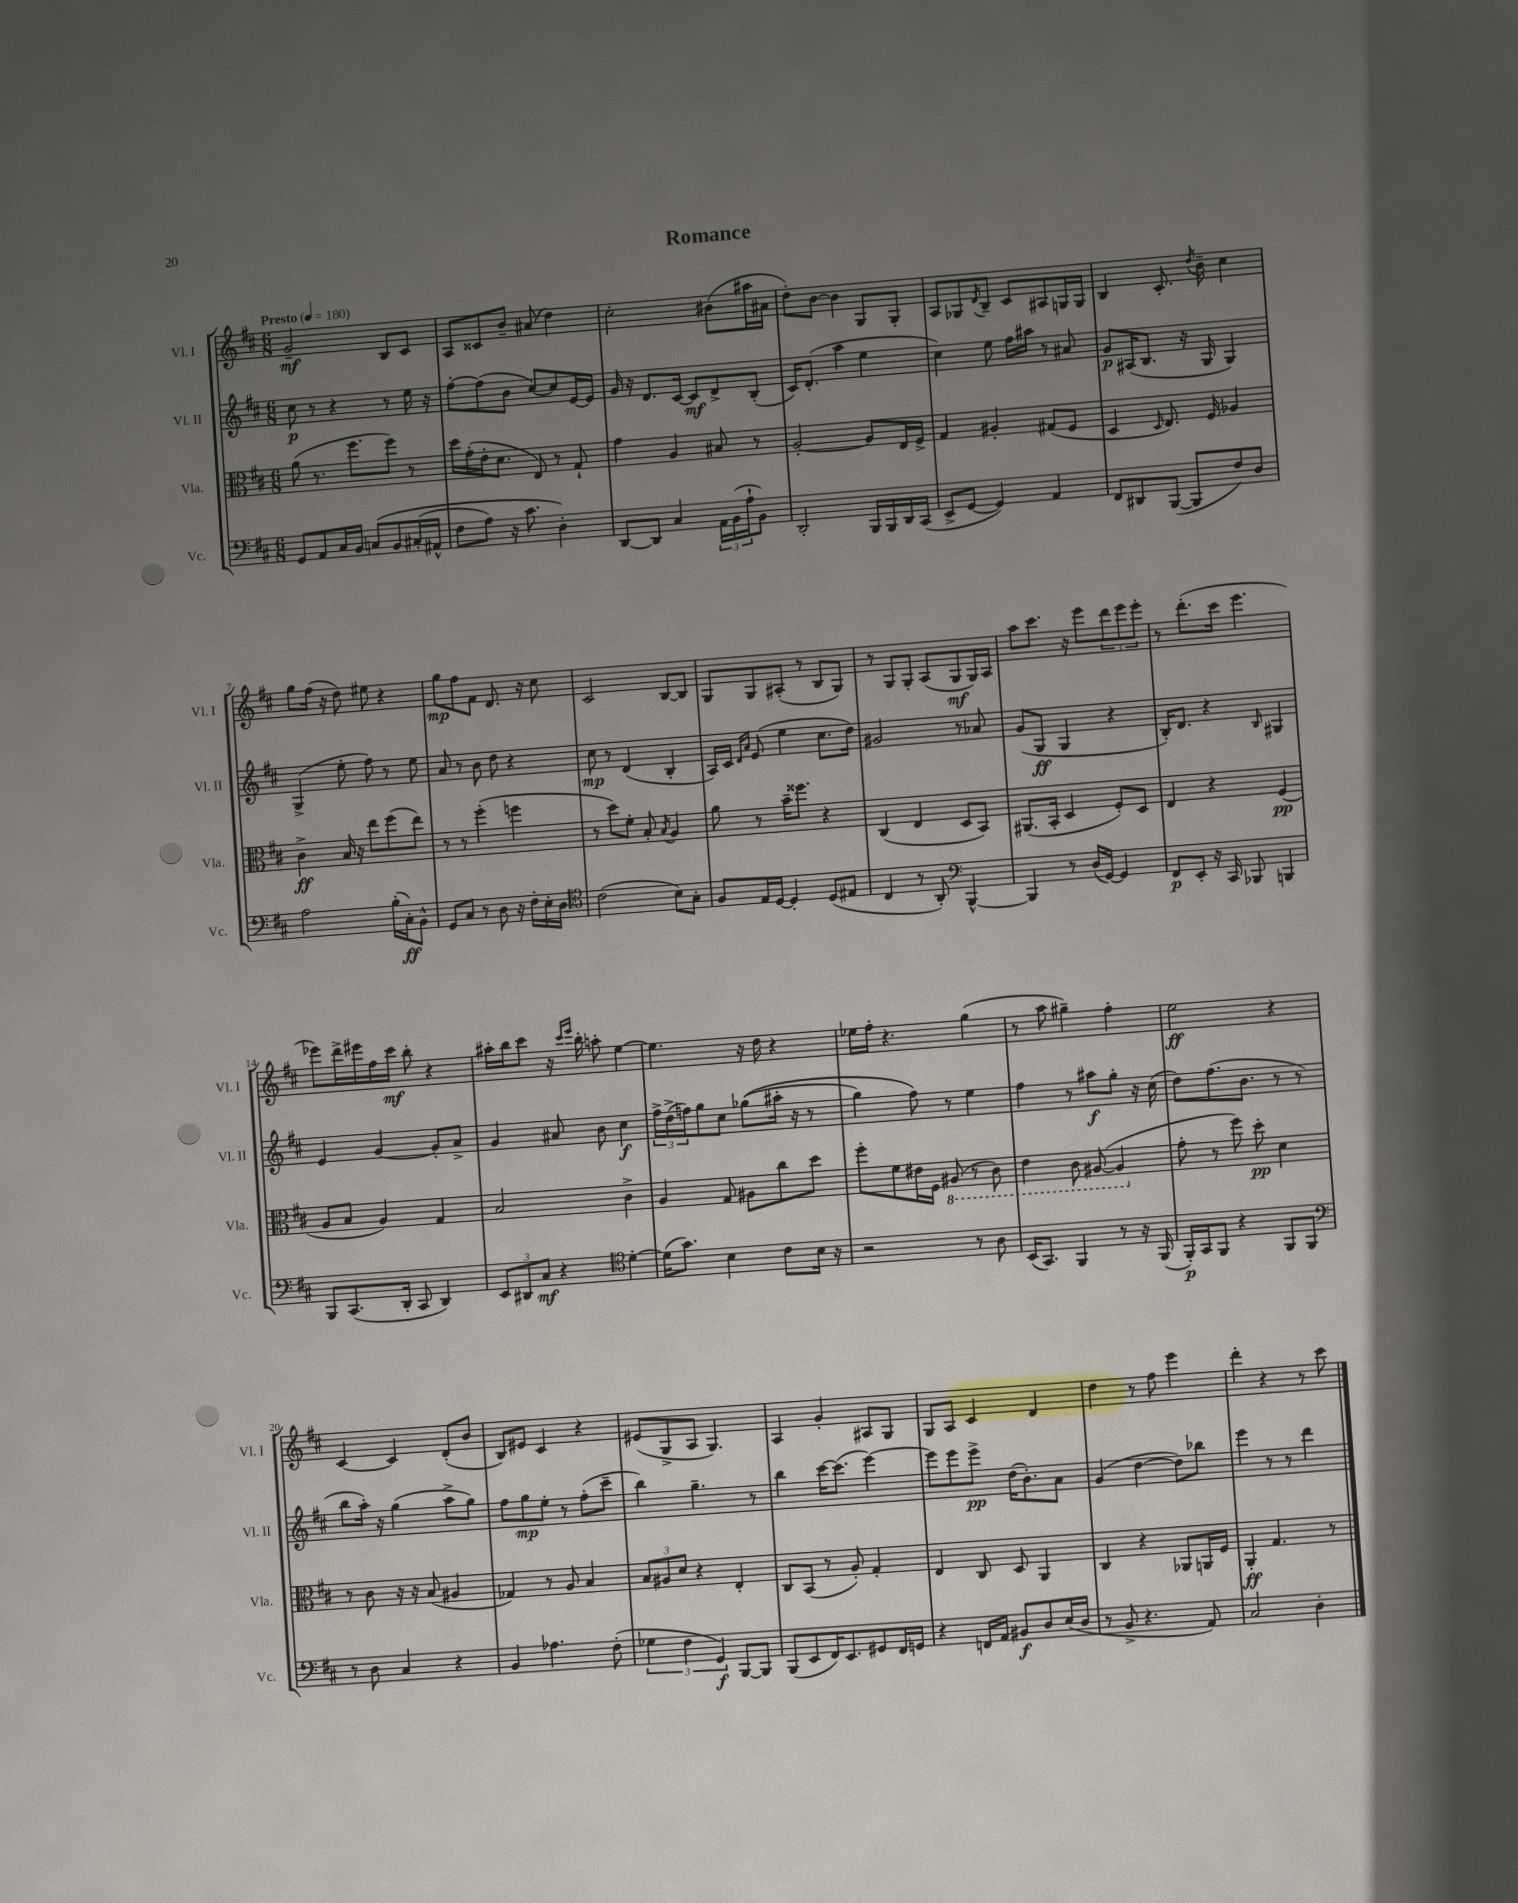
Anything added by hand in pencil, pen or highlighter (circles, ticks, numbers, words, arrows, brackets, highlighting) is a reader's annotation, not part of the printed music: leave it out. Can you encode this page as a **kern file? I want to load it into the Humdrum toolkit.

**kern	**kern	**kern	**kern
*staff4	*staff3	*staff2	*staff1
*clefF4	*clefC3	*clefG2	*clefG2
*k[f#c#]	*k[f#c#]	*k[f#c#]	*k[f#c#]
*M6/8	*M6/8	*M6/8	*M6/8
*MM180	*MM180	*MM180	*MM180
8GG/L	(8a\	8cc#\	2g~/
8AA/	8.r	8r	.
16C#/L	.	4r	.
16BB/JJ	8.ff#\L	.	.
&(8C/L	.	.	.
8BB/	8ff#\J)	8r	8B/L
(16C#'/L	8r	16ee\	8c#/J
16AA#^^/JJ	.	16r	.
=	=	=	=
8F#\L	16dd\LL	[8ff#'\L	8A/L
.	(16g'\	.	.
8A\J)	16e'\J	(8ff#\]	8c##/
.	8.d\J	.	.
16r	.	8b\J	8b~/J
8.c#\	.	.	.
.	8E/)	[8cc#/L)	(8a#/
4D'\&)	8r	8cc#/]	4dd\)
.	8G`/	[16e/L	.
.	.	16e/]JJ	.
=	=	=	=
[8DD/L	4g\	16g/	2cc#'\
.	.	16r	.
8DD/]J	.	8.d/L	.
4C#/	4A/	.	.
.	.	[16c#/Jk	.
.	.	8c#/]L	.
24AA\LL	8B#/	8d^/	(8b#\L
(24BB\	.	.	.
24A`\J	.	.	.
8BB\J)	8r	(8B'/J	16aa#\L
.	.	.	16a#\JJ
=	=	=	=
2DD'/	[2A'/	16c#/LK)	8dd'\L)
.	.	(8.d'/J	.
.	.	.	[8b\J
.	.	4aa\	4b\]
16BBB/LL	8A/]L	4ee\	8G/L
16BBB/	.	.	.
16DD/	16E/L	.	8G'/J
(16CC#/JJ	16F#^/JJ	.	.
=	=	=	=
8EE^/L	4G/	4cc#\)	8A/L
[8GG/J	.	.	8G-/
.	.	.	8qd/
4GG/])	4A#'/	8ee\	8B~/J
.	.	16ff#\LL	8c#/L
.	.	16aa#\JJ	.
4AA/	(8G#/L	8r	8A#/
.	8F#/J	8a#/	16G/L
.	.	.	16G/JJ
=	=	=	=
8FF#/L	4D/	8g/L	4B/
8DD#/	.	(16A#/K	.
.	.	8.B/J	.
.	16qqD/	.	.
([8BBB/J	8.E/)	.	8.c#'/
8BBB/]L	.	16r	.
.	.	.	8qdd/
.	16F#/	16G/	16b~\
8F#/)	4A-/	4G/)	4cc#\
8D/J	.	.	.
=	=	=	=
2A\	4c#^\	(4G^/	8gg\L
.	.	.	(16ff#\Jk
.	.	.	16r
.	16B/	8ee'\	8dd\)
.	16r	.	.
.	8ee\L	8ff#\)	8ee#\
(16B'\LL	(8ff#\	8r	4r
16C#'\J)	.	.	.
8BB^^\J	8ee\J)	8ee\	.
=	=	=	=
8GG/L	8r	8a/	8gg\L
8C#/J	8r	8r	8ff#\
8r	(4ff#'\	8b\	8f#\J
8D\	.	8dd\	8.d/
16r	4ff\	4r	.
16F#'\LL	.	.	16r
16E'\	.	.	8cc#\
16D\JJ	.	.	.
=	=	=	=
*clefC4	*	*	*
(2c#\	8r	8cc#\	2c#/
.	8dd\L)	8r	.
.	8f#'\J	(4d/	.
.	8B'/	.	.
.	8qB/	.	.
8B\L)	4A/	4B'/	[8B/L
8G'\J	.	.	8B/]J
=	=	=	=
8F#/L	8a\	16A/LL)	8G/L
.	.	16c#/JJ	.
.	.	16qqd/LL	.
.	.	16qqa/JJ	.
16E/L	8r	(8e/	8G/
[16D/JJ	.	.	.
4D'/]	16b~\LK	4ee\	(8A#'/J
.	8.ff##\J	.	.
.	.	.	8r
(8D/L	4r	8.cc#\L	8B/L
8E#/J	.	.	8G/J)
.	.	16dd\Jk)	.
=	=	=	=
4C#/	(4C#/	2g#/	8r
.	.	.	8G/L
8r	4E/	.	8G'/J
8AA'/)	.	.	(8A/L
*clefF4	*	*	*
[4BBB^^/	8D/L	8r	8G/
.	8BB/J)	8a-/	16G/L)
.	.	.	16A/JJ
=	=	=	=
4BBB/]	(8.AA#/L	(8g/L	8aa\L
.	.	8G/J	8.ccc#\J
.	16BB'/Jk	.	.
8r	4D/	4G/	.
.	.	.	16r
(16D/LL	.	.	8eee\L
[16GG/JJ)	.	.	.
4GG/]	8F#'/L)	4r	12ddd\
.	.	.	12eee\
.	8D/J	.	.
.	.	.	12eee'\J
=	=	=	=
8FF#/L	4E/	16B'/LK)	8r
.	.	8.d/J	.
8EE'/J	.	.	(8.ddd'\L
16r	4r	4r	.
16CC#/	.	.	16ccc#\Jk
8BBB-/	.	.	4.eee\
.	.	16qqB/	.
4BBB/	(4F#/	4G#/	.
=	=	=	=
8BBB/L	8A/L	4e/	8eee-\L)
(8.CC#/	8B/J	.	16ddd^\L
.	.	.	16eee#\
.	4A/)	[4g/	16ff#\
16DD'/Jk	.	.	16ccc#\JJ
8CC#/	.	.	8bb'\
4DD/)	4G/	8g'/]L	4r
.	.	8a^/J	.
=	=	=	=
12EE/L	2B/	4g/	16aa#'\LL
.	.	.	16bb\J
12DD#/	.	.	.
.	.	.	8ccc#\J
12C#/J	.	.	.
4r	.	8a#/	16r
.	.	.	16qqccc#/LL
.	.	.	16qqeee/JJ
.	.	.	16bb'\
.	.	8b\	8aa'\
*clefC4	*	*	*
[4d'\	4c#^\	4cc#\	[4ee\
=	=	=	=
(16d\]LK	4A/	24ff#^\LL	4.ee\]
.	.	(24dd^\	.
8.g\J)	.	.	.
.	.	24ff\J)	.
.	.	8gg\	.
4B\	8G/	8cc#\J	.
.	8A#\L	&((8gg-\L	16r
.	.	.	16dd\
8c#\L	8cc#\	16aa#'\Jk	4r
.	.	16r	.
16B\Jk	8dd\J	8r	.
16r	.	.	.
=	=	=	=
2r	8ff#'\L	4gg\)	16ee-\LL
.	.	.	16ff#'\JJ
.	8f#\	.	4.r
.	16e#\L	8ff#\&)	.
.	16F#\JJ	.	.
.	(8AA#/	8r	.
8r	8r	4ee\	(4gg\
8A\	8C#\)	.	.
=	=	=	=
(16BB/LK	4E\	4ff#\	8r
8.GG/J)	.	.	.
.	.	.	8aa\
4FF#/	8C#\	8r	4gg#~\)
.	([8AA#/	8aa#\L	.
8r	4AA#/]	8gg'\J	4ff#'\
16r	.	16r	.
(16FF#/	.	(16cc#\	.
=	=	=	=
16FF#'/LL)	8g'\	8dd\L)	2ee\
16GG/J	.	.	.
8FF#/J	8r	(8.ff#\	.
4r	8ff#\)	.	.
.	.	8.b\J	.
.	8dd'\	.	.
8FF#/L	4d\	8r	4r
8FF#/J	.	8r	.
=	=	=	=
*clefF4	*	*	*
8r	8r	8bb\L	[4c#/
8D\	8c#\	16aa'\Jk)	.
.	.	16r	.
4C#/	16r	(4gg\	4c#/]
.	16r	.	.
.	(8B/	.	.
4r	4A#/	8aa^\L	(8d'/L
.	.	8gg\J)	8b/J
=	=	=	=
4BB/	4G-/)	8ff#\L	8B/L)
.	.	8gg\	8e#/J
4.A-\	8r	8ee'\J	4c#/
.	8A/	8r	.
.	4B/	(8ff#'\L	4r
(8F#'\	.	8ccc#~\J	.
=	=	=	=
6G-\	12B/L	4bb\)	(8e#/L
.	12A#/	.	.
.	.	.	8G^/
6F#\	12d/J	.	.
.	4r	4.gg~\	8A/J
6GG/)	.	.	.
.	.	.	4.G/)
[8BBB/L	4E'/	.	.
8BBB/]J	.	8r	.
=	=	=	=
(8BBB/L	8C#/L	4bb\	4A/
8EE/	(8BB/J	.	.
16FF#/K)	8r	[16ccc#\LK	4g'/
8.EE/	.	(8.ccc#\]J	.
.	8A'/)	.	.
8GG#/	4G'/	[4eee\)	8A#/L
16FF#/L	.	.	8G/J
16GG/JJ	.	.	.
=	=	=	=
4r	4E/	8eee\]L	8G/L
.	.	8eee\	8A/J
16FF/LL	8C#/	8eee^\J	4c#/
16AA/JJ	.	.	.
8BB#/L	8D/	(16dd\LK	.
.	.	8.b'\)	.
8D/	4AA/	.	4d/
(16E/L	.	8a\J	.
16D/JJ	.	.	.
=	=	=	=
8r	4C#/	(4g/	4dd\
8BB^/	.	.	.
4.r	4r	[4dd\	8r
.	.	.	8ff#\
.	8AA-/L	8dd\]L)	4eee\
8AA/)	16AA/L	8bb-\J	.
.	16F#/JJ	.	.
=	=	=	=
2C#/	4AA'/	4eee\	4ddd'\
.	4.G/	8r	4r
.	.	8r	.
4D'\	.	4ddd\	8r
.	8r	.	8ccc#\
==	==	==	==
*-	*-	*-	*-
